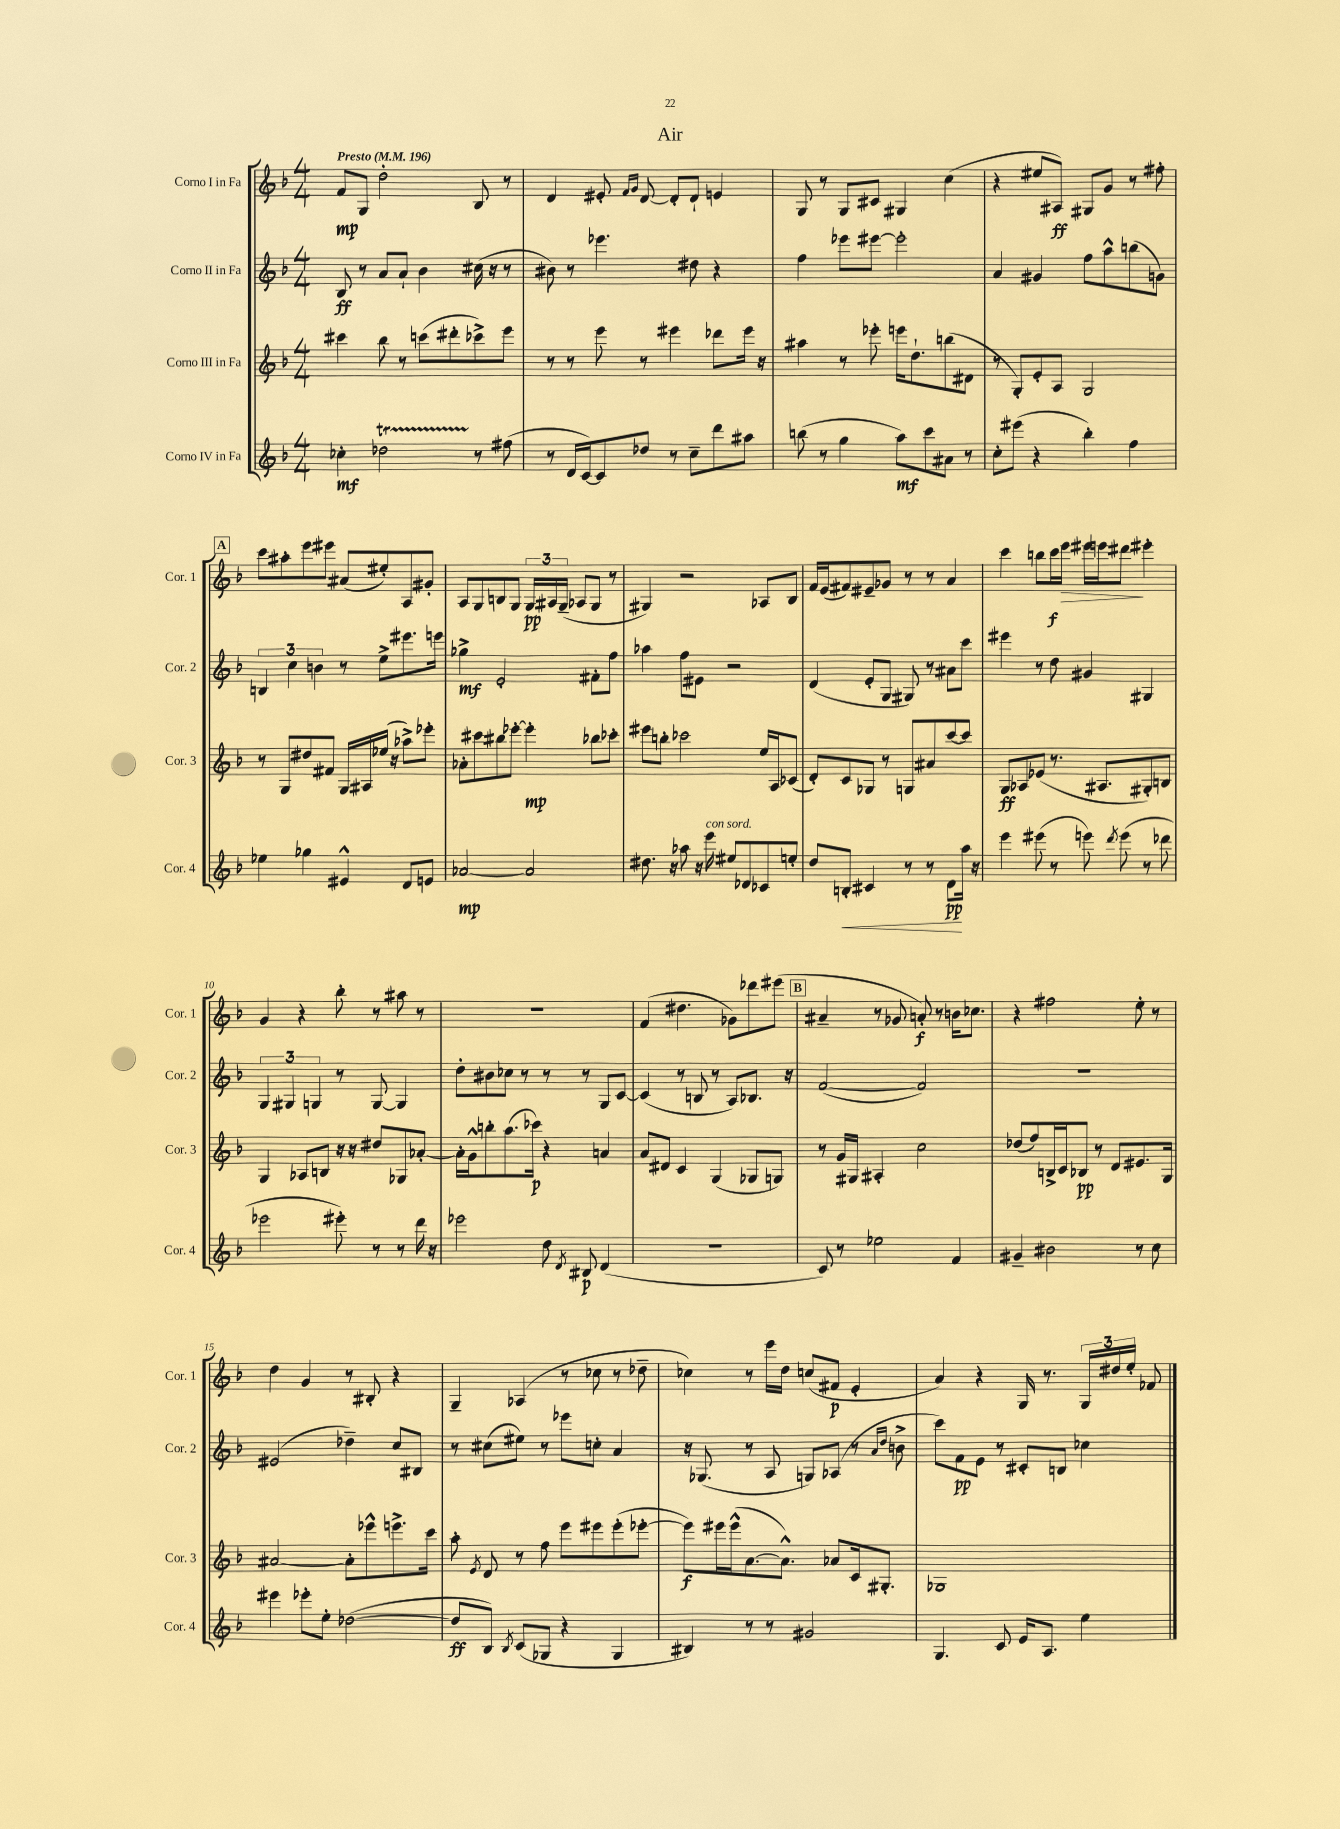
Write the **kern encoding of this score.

**kern	**dynam	**kern	**dynam	**kern	**dynam	**kern	**dynam
*part4	*part4	*part3	*part3	*part2	*part2	*part1	*part1
*staff4	*staff4	*staff3	*staff3	*staff2	*staff2	*staff1	*staff1
*I"Corno IV in Fa	*	*I"Corno III in Fa	*	*I"Corno II in Fa	*	*I"Corno I in Fa	*
*I'Cor. 4	*	*I'Cor. 3	*	*I'Cor. 2	*	*I'Cor. 1	*
*clefG2	*	*clefG2	*	*clefG2	*	*clefG2	*
*k[b-]	*	*k[b-]	*	*k[b-]	*	*k[b-]	*
*M4/4	*	*M4/4	*	*M4/4	*	*M4/4	*
*MM196	*	*MM196	*	*MM196	*	*MM196	*
=1	=1	=1	=1	=1	=1	=1	=1
!	!	!	!	!	!	!LO:TX:a:B:t=Presto	!
4cc-X'\	mf	4ccc#X\	.	8B-/	ff	8f/L	mp
.	.	.	.	8r	.	8G/J	.
2dd-XT\	.	8bb-\	.	8a/L	.	2dd'\	.
.	.	8r	.	8a`/J	.	.	.
.	.	(8cccn\L	.	4b-\	.	.	.
.	.	8ddd#X'\	.	.	.	.	.
8r	.	8ccc-X^\)	.	(16cc#X\	.	8B-/	.
.	.	.	.	16r	.	.	.
(8ff#X\	.	8eee\J	.	8r	.	8r	.
=2	=2	=2	=2	=2	=2	=2	=2
8r	.	8r	.	8b#X\)	.	4d/	.
16d/LL	.	8r	.	8r	.	.	.
[16c/J)	.	.	.	.	.	.	.
8c/]	.	8eee\	.	4.eee-X\	.	8e#X'/	.
.	.	.	.	.	.	16qqf/LL	.
.	.	.	.	.	.	16qqg/JJ	.
8dd-X/J	.	8r	.	.	.	[8d/	.
8r	.	4eee#X\	.	.	.	8d'/L]	.
8cc~\L	.	.	.	8dd#X\	.	8d`/J	.
8ddd\	.	8ddd-X\L	.	4r	.	4en/	.
8aa#X\J	.	16eee#\Jk	.	.	.	.	.
.	.	16r	.	.	.	.	.
=3	=3	=3	=3	=3	=3	=3	=3
(8bbn\	.	4aa#X\	.	4ff\	.	8G/	.
8r	.	.	.	.	.	8r	.
4gg\	.	8r	.	8eee-X\L	.	8G/L	.
.	.	8eee-X'\	.	[8eee#X\J	.	8c#X/J	.
8aa\L)	mf	16eeen\KL	.	2eee#'\]	.	4G#X/	.
.	.	8.dd`\	.	.	.	.	.
8ccc\	.	.	.	.	.	.	.
8a#X\J	.	(8bbn\	.	.	.	(4cc\	.
8r	.	8d#X\J	.	.	.	.	.
=4	=4	=4	=4	=4	=4	=4	=4
8cc'\L	.	8r	.	4a/	.	4r	.
(8eee#X\J	.	8G'/L)	.	.	.	.	.
4r	.	8e'/	.	4g#X/	.	8ee#X/L	.
.	.	8A/J	.	.	.	8A#X/J)	ff
4bb-'\)	.	2G/	.	8ff\L	.	8G#X/L	.
.	.	.	.	8aa^^\	.	8g/J	.
4ff\	.	.	.	(8bbn\	.	8r	.
.	.	.	.	8gn\J)	.	8ff#X'\	.
!!LO:LB:g=z
!!LO:REH:place=s1:t=A
=5	=5	=5	=5	=5	=5	=5	=5
4ee-X\	.	8r	.	6Bn/	.	8ccc\L	.
.	.	8G/L	.	.	.	8aa#X'\	.
.	.	.	.	6cc\	.	.	.
4gg-X\	.	8dd#X/	.	.	.	8eee\	.
.	.	.	.	6bn\	.	.	.
.	.	8f#X/J	.	.	.	8eee#X\J	.
4e#X^^/	.	16G/LL	.	8r	.	(8a#X/L	.
.	.	16A#X/	.	.	.	.	.
.	.	(16ee-X/JJ	.	8ee^\L	.	8ee#X'/)	.
.	.	16r	.	.	.	.	.
8d/L	.	8aa-X^\L)	.	8.eee#X\	.	8A/	.
8en/J	.	8eee-X'\J	.	.	.	8g#X'/J	.
.	.	.	.	16eeen\Jk	.	.	.
=6	=6	=6	=6	=6	=6	=6	=6
[2a-X/	mp	8a-X'\L	.	4gg-X^\	mf	8A/L	.
.	.	8ccc#X\	.	.	.	8G/	.
.	.	8bb#X\	.	2e'/	.	8Bn/	.
.	.	[8eee-X'\J	.	.	.	8G/J	.
2a-/]	.	4eee-'\]	mp	.	.	24G/LL	pp
.	.	.	.	.	.	24A#X/	.
.	.	.	.	.	.	(24G~/JJ	.
.	.	.	.	.	.	8A-X/L	.
.	.	8bb-X\L	.	8f#X'\L	.	8G/J	.
.	.	8ccc-X'\J	.	8ff\J	.	8r	.
=7	=7	=7	=7	=7	=7	=7	=7
8.dd#X\	.	8eee#X\L	.	4aa-X\	.	4G#X/)	.
.	.	8bbn'\J	.	.	.	.	.
16r	.	.	.	.	.	.	.
8aa-X\	.	2ccc-X\	.	8ff\L	.	2r	.
16r	.	.	.	8e#X\J	.	.	.
!LO:TX:a:i:t=con sord.	!	!	!	!	!	!	!
16eee\	.	.	.	.	.	.	.
8ee#X/L	.	.	.	2r	.	.	.
8d-X/	.	.	.	.	.	.	.
8c-X/	.	16ee/LL	.	.	.	8A-X/L	.
.	.	16A/J	.	.	.	.	.
8een'/J	.	(8c-X/J	.	.	.	8B-/J	.
=8	=8	=8	=8	=8	=8	=8	=8
8dd/L	.	8d'/L)	.	(4d/	.	16f/LL	.
.	.	.	.	.	.	(16e/J	.
!	!LO:HP:b	!	!	!	!	!	!
8Bn'/J	<	8c/	.	.	.	8f#X/)	.
4c#X/	.	8G-X/J	.	8e'/L	.	8e#X~/	.
.	.	8r	.	8G/J	.	8g-X/J	.
8r	.	8Gn/L	.	8G#X/)	.	8r	.
8r	.	8a#X/	.	8r	.	8r	.
8d\L	pp	[8ccc/	.	8a#X\L	.	4a/	.
16aa\Jk	[	8ccc/J]	.	8ccc\J	.	.	.
16r	.	.	.	.	.	.	.
=9	=9	=9	=9	=9	=9	=9	=9
4eee\	.	8G/L	ff	4eee#X\	.	4ccc\	.
.	.	8A-X/	.	.	.	.	.
(8eee#X\	.	(8e-X/J	.	8r	.	8bbn\L	.
8r	.	8.r	.	8dd\	.	16ccc\L	f
!	!	!	!	!	!	!	!LO:HP:b
.	.	.	.	.	.	16eee\JJ	>
8eeen\)	.	.	.	4g#X/	.	16eee#X\LL	.
.	.	8.A#X/L	.	.	.	16eeen\J	.
8qddd/	.	.	.	.	.	.	.
(8eee\	.	.	.	.	.	8ddd#X\J	.
8r	.	8G#X'/)	.	4G#X/	.	4eee#X'\	]
8ddd-X\	.	8Bn/J	.	.	.	.	.
!!LO:LB:g=z
=10	=10	=10	=10	=10	=10	=10	=10
2eee-X\	.	4G/	.	6G/	.	4g/	.
.	.	.	.	6G#X/	.	.	.
.	.	8A-X/L	.	.	.	4r	.
.	.	.	.	6Gn/	.	.	.
.	.	8Bn/J	.	.	.	.	.
8eee#X'\)	.	16r	.	8r	.	8bb-'\	.
.	.	16r	.	.	.	.	.
8r	.	8dd#X/L	.	[8G/	.	8r	.
8r	.	8G-X/	.	4G/]	.	8aa#X\	.
16ddd\	.	[8a-X'/J	.	.	.	8r	.
16r	.	.	.	.	.	.	.
=11	=11	=11	=11	=11	=11	=11	=11
2eee-X\	.	16a-'\LL]	.	8dd'\L	.	1r	.
.	.	16g^^\J	.	.	.	.	.
.	.	8bbn'\	.	8b#X\	.	.	.
.	.	(8.aa\	.	8cc-X\J	.	.	.
.	.	.	.	8r	.	.	.
.	.	16ccc-X\Jk)	p	.	.	.	.
8dd\	.	4r	.	8r	.	.	.
8qd/	.	.	.	.	.	.	.
8B#X/	p	.	.	8r	.	.	.
(4d/	.	4an/	.	8G/L	.	.	.
.	.	.	.	[8c/J	.	.	.
=12	=12	=12	=12	=12	=12	=12	=12
1r	.	8a/L	.	(4c/]	.	(4f/	.
.	.	8d#X/J	.	.	.	.	.
.	.	4c/	.	8r	.	4.dd#X\	.
.	.	.	.	8Bn/	.	.	.
.	.	(4G/	.	8r	.	.	.
.	.	.	.	8A/L)	.	8g-X\L)	.
.	.	8G-X/L	.	8.B-X/J	.	8ddd-X\	.
.	.	8Gn/J)	.	.	.	(8eee#X\J	.
.	.	.	.	16r	.	.	.
!!LO:REH:place=s1:t=B
=13	=13	=13	=13	=13	=13	=13	=13
8c/)	.	8r	.	([2f/	.	4a#X~/	.
8r	.	16g/LL	.	.	.	.	.
.	.	16G#X/JJ	.	.	.	.	.
2ee-X\	.	4A#X'/	.	.	.	8r	.
.	.	.	.	.	.	8g-X/	.
.	.	2cc\	.	2f/])	.	8an'/)	f
.	.	.	.	.	.	8r	.
4f/	.	.	.	.	.	16bn\KL	.
.	.	.	.	.	.	8.cc-X\J	.
=14	=14	=14	=14	=14	=14	=14	=14
4g#X~/	.	(8dd-X/L	.	1r	.	4r	.
.	.	8ff/)	.	.	.	.	.
2b#X\	.	16Bn^/L	.	.	.	2ff#X\	.
.	.	16c/J	.	.	.	.	.
.	.	8B-X/J	pp	.	.	.	.
.	.	8r	.	.	.	.	.
.	.	8d/L	.	.	.	.	.
8r	.	8.e#X/	.	.	.	8ee'\	.
8cc\	.	.	.	.	.	8r	.
.	.	16G/Jk	.	.	.	.	.
!!LO:LB:g=z
=15	=15	=15	=15	=15	=15	=15	=15
4eee#X\	.	[2a#X/	.	(2e#X/	.	4dd\	.
8eee-X'\L	.	.	.	.	.	4g/	.
8ee'\J	.	.	.	.	.	.	.
([2dd-X\	.	8a#'\L]	.	4dd-X~\)	.	8r	.
.	.	8eee-X^^\	.	.	.	8B#X'/	.
.	.	8.eeen^\	.	8cc/L	.	4r	.
.	.	.	.	8B#X/J	.	.	.
.	.	16ccc\Jk	.	.	.	.	.
=16	=16	=16	=16	=16	=16	=16	=16
8dd-/L]	ff	8aa'\	.	8r	.	4G~/	.
.	.	8qe/	.	.	.	.	.
8B-/J)	.	8d/	.	(8cc#X\L	.	.	.
8qB-/	.	.	.	.	.	.	.
(8c/L	.	8r	.	8ee#X\J)	.	(4A-X/	.
8G-X/J	.	8ff\	.	8r	.	.	.
4r	.	8eee\L	.	8eee-X\L	.	8r	.
.	.	8eee#X\	.	8ccn'\J	.	8cc-X\	.
4G-/	.	(8eee#'\	.	4a/	.	8r	.
.	.	[8eee-X'\J	.	.	.	8dd-X~\	.
=17	=17	=17	=17	=17	=17	=17	=17
4B#X/)	.	8eee-\L])	f	16r	.	4cc-X\)	.
.	.	.	.	(8.G-X/	.	.	.
.	.	16eee#X\L	.	.	.	.	.
.	.	(16eee#^^\J	.	.	.	.	.
8r	.	[8.a\	.	8r	.	8r	.
8r	.	.	.	8A/	.	16eee\LL	.
.	.	8.a^^\J])	.	.	.	16dd\JJ	.
2g#X/	.	.	.	8Gn/L)	.	(8ccn/L	.
.	.	8a-X/L	.	(8A-X/J	.	8f#X/J	p
.	.	16c/k	.	8r	.	4e'/	.
.	.	8.G#X'/J	.	.	.	.	.
.	.	.	.	16qqa/LL	.	.	.
.	.	.	.	16qqdd/JJ	.	.	.
.	.	.	.	8bn^\	.	.	.
=18	=18	=18	=18	=18	=18	=18	=18
4.G/	.	1G-X	.	8ccc\L)	.	4a/)	.
.	.	.	.	8f\	pp	.	.
.	.	.	.	8e\J	.	4r	.
8c/	.	.	.	8r	.	.	.
16e/KL	.	.	.	8c#X'/L	.	16G/	.
8.A/J	.	.	.	.	.	8.r	.
.	.	.	.	8Bn/J	.	.	.
4ee\	.	.	.	4cc-X\	.	24G/LL	.
.	.	.	.	.	.	24dd#X/	.
.	.	.	.	.	.	24ee'/JJ	.
.	.	.	.	.	.	8f-X/	.
==	==	==	==	==	==	==	==
*-	*-	*-	*-	*-	*-	*-	*-
